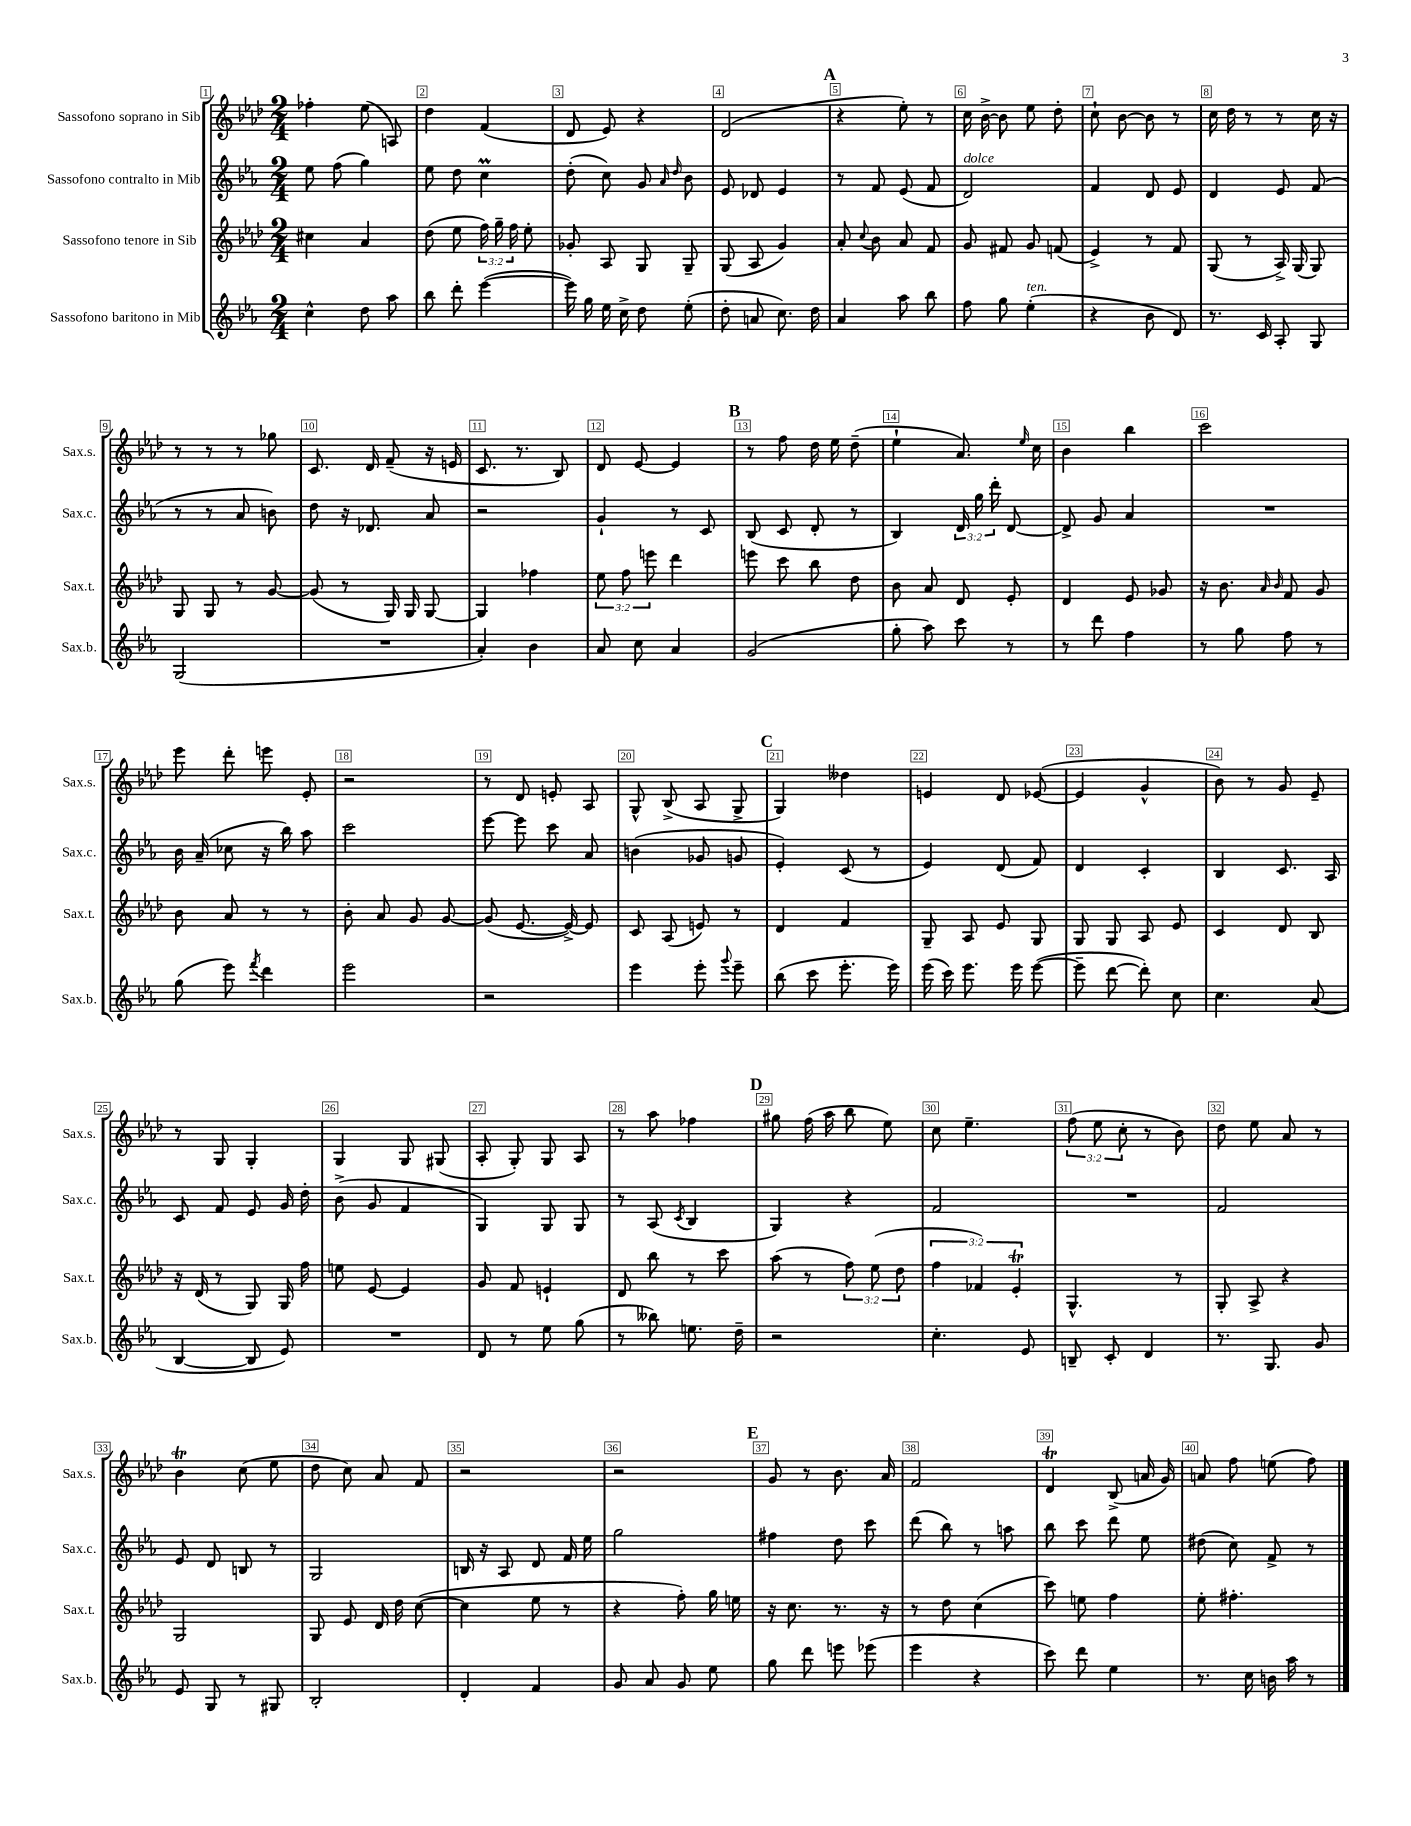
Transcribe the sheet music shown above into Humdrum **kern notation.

**kern	**kern	**kern	**kern
*part4	*part3	*part2	*part1
*staff4	*staff3	*staff2	*staff1
*I"Sassofono baritono in Mib	*I"Sassofono tenore in Sib	*I"Sassofono contralto in Mib	*I"Sassofono soprano in Sib
*I'Sax.b.	*I'Sax.t.	*I'Sax.c.	*I'Sax.s.
*clefG2	*clefG2	*clefG2	*clefG2
*k[b-e-a-]	*k[b-e-a-d-]	*k[b-e-a-]	*k[b-e-a-d-]
*M2/4	*M2/4	*M2/4	*M2/4
=1	=1	=1	=1
4cc^^\	4cc#X\	8ee-\	4ff-X'\
.	.	(8ff\	.
8dd\	4a-/	4gg\)	(8ee-\
8aa-\	.	.	8An/)
=2	=2	=2	=2
8bb-\	(8dd-\	8ee-\	4dd-\
8ddd'\	8ee-\	8dd\	.
([4eee-\	24ff\)	4ccM\	(4f/
.	24gg~\	.	.
.	24ff\	.	.
.	8ee-'\	.	.
=3	=3	=3	=3
16eee-\])	8g-X'/	(8dd'\	8d-/
16gg\	.	.	.
16ee-\	8A-/	8cc\)	8e-/)
16cc^\	.	.	.
8dd\	8G/	8g/	4r
.	.	16qqa-/	.
.	.	16qqdd/	.
(8ee-'\	8G~/	8b-\	.
=4	=4	=4	=4
8dd'\	(8G/	8e-/	(2d-/
8an/	8A-/	8d-X/	.
8.cc\)	4g/)	4e-/	.
16dd\	.	.	.
!!LO:REH:place=s1:t=A
=5	=5	=5	=5
4a-/	8a-'/	8r	4r
.	8qqcc/	.	.
.	8b-\	8f/	.
8aa-\	8a-/	(8e-/	8ee-'\)
8bb-\	8f/	8f/	8r
=6	=6	=6	=6
!	!	!LO:TX:a:i:t=dolce	!
8ff\	8g/	2d/)	16cc\
.	.	.	[16b-^\
8gg\	8f#X/	.	8b-\]
!LO:TX:a:i:t=ten.	!	!	!
(4ee-'\	8g/	.	8ee-\
.	(8fn/	.	8dd-'\
=7	=7	=7	=7
4r	4e-^/)	4f/	8cc`\
.	.	.	[8b-\
8b-\	8r	8d/	8b-\]
8d/)	8f/	8e-/	8r
=8	=8	=8	=8
8.r	(8G/	4d/	16cc\
.	.	.	16dd-\
.	8r	.	8r
16c/	.	.	.
8A-'/	16A-^/)	8e-/	8r
.	(16G/	.	.
8G/	8G/)	(8f/	16cc\
.	.	.	16r
!!LO:LB:g=z
=9	=9	=9	=9
(2G/	8G/	8r	8r
.	8G/	8r	8r
.	8r	8a-/	8r
.	[8g/	8bn\)	8gg-X\
=10	=10	=10	=10
2r	(8g/]	8dd\	8.c/
.	8r	16r	.
.	.	8.d-X/	16d-/
.	16G/)	.	(8f~/
.	16G/	.	.
.	[8G/	8a-/	16r
.	.	.	16en/
=11	=11	=11	=11
4a-'/)	4G/]	2r	8.c/
.	.	.	8.r
4b-\	4ff-X\	.	.
.	.	.	8B-/)
=12	=12	=12	=12
8a-/	12ee-\	4g`/	8d-/
.	12ff\	.	.
8cc\	.	.	[8e-/
.	12eeen\	.	.
4a-/	4ddd-\	8r	4e-/]
.	.	8c/	.
!!LO:REH:place=s1:t=B
=13	=13	=13	=13
(2g/	8eeen\	(8B-/	8r
.	8ccc\	8c/	8ff\
.	8bb-\	8d'/	16dd-\
.	.	.	16ee-\
.	8dd-\	8r	(8dd-~\
=14	=14	=14	=14
8gg'\	8b-\	4B-/)	4ee-`\
8aa-\)	8a-/	.	.
8ccc\	8d-/	24d/	8.a-/)
.	.	24gg\	.
.	.	24ddd'\	.
8r	8e-'/	[8d/	.
.	.	.	16qqee-/
.	.	.	16cc\
=15	=15	=15	=15
8r	4d-/	8d^/]	4b-\
8ddd\	.	8g/	.
4ff\	8e-/	4a-/	4bb-\
.	8g-X/	.	.
=16	=16	=16	=16
8r	16r	2r	2ccc\
.	8.b-\	.	.
8gg\	.	.	.
.	16qqa-/	.	.
.	16qqb-/	.	.
8ff\	8f/	.	.
8r	8g/	.	.
!!LO:LB:g=z
=17	=17	=17	=17
(8gg\	8b-\	16b-\	8eee-\
.	.	(16a-~/	.
8eee-\)	8a-/	8cc-X\	8ddd-'\
8qfff/	.	.	.
4ddd\	8r	16r	8eeen\
.	.	16bb-\)	.
.	8r	8aa-\	8e-'/
=18	=18	=18	=18
2eee-\	8b-'\	2ccc\	2r
.	8a-/	.	.
.	8g/	.	.
.	[8g/	.	.
=19	=19	=19	=19
2r	(8g/]	[8eee-\	8r
.	[8.e-/	8eee-\]	8d-/
.	.	8ccc\	8en'/
.	16e-^/_)	.	.
.	8e-/]	8a-/	8A-/
=20	=20	=20	=20
4eee-\	8c/	(4bn\	8G^^/
.	(8A-/	.	(8B-^/
8eee-'\	8en/)	8g-X/	8A-/
8qqggg/	.	.	.
8eee-~\	8r	8gn/	8G^/
!!LO:REH:place=s1:t=C
=21	=21	=21	=21
(8bb-\	4d-/	4e-'/)	4G/)
8ccc\	.	.	.
8.eee-'\	4f/	(8c/	4dd--X\
.	.	8r	.
16eee-\)	.	.	.
=22	=22	=22	=22
(16eee-\	8G~/	4e-/)	4en/
16ccc\)	.	.	.
8.eee-\	8A-/	.	.
.	8e-/	(8d/	8d-/
16eee-\	.	.	.
([8eee-\	8G/	8f/)	([8e-X/
=23	=23	=23	=23
8eee-~\]	8G/	4d/	4e-/]
[8ddd\	8G/	.	.
8ddd'\])	8A-/	4c'/	4g^^/
8cc\	8e-/	.	.
=24	=24	=24	=24
4.cc\	4c/	4B-/	8b-\)
.	.	.	8r
.	8d-/	8.c/	8g/
(8a-/	8B-/	.	8e-~/
.	.	16A-/	.
!!LO:LB:g=z
=25	=25	=25	=25
[4B-/	16r	8c/	8r
.	(16d-/	.	.
.	8r	8f/	8G/
8B-/]	8G/)	8e-/	4G'/
8e-/)	16G/	16g/	.
.	16ff\	16dd'\	.
=26	=26	=26	=26
2r	8een\	(8b-^\	4G/
.	[8e-/	8g/	.
.	4e-/]	4f/	8G/
.	.	.	(8G#X/
=27	=27	=27	=27
8d/	8g/	4G/)	8A-'/
8r	8f/	.	8G'/)
8ee-\	4en`/	8G/	8G/
(8gg\	.	8G/	8A-/
=28	=28	=28	=28
8r	8d-/	8r	8r
8bb--X\)	8bb-\	(8A-/	8aa-\
.	.	8qc/	.
8.een\	8r	4B-/	4ff-X\
.	8ccc\	.	.
16dd~\	.	.	.
!!LO:REH:place=s1:t=D
=29	=29	=29	=29
2r	(8aa-\	4G/)	8gg#X\
.	8r	.	(16ff\
.	.	.	16aa-\
.	12ff\)	4r	8bb-\
.	(12ee-\	.	.
.	.	.	8ee-\)
.	12dd-\	.	.
=30	=30	=30	=30
4.cc'\	6ff\	2f/	8cc\
.	.	.	4.ee-~\
.	6f-X/)	.	.
.	6e-T'/	.	.
8e-/	.	.	.
=31	=31	=31	=31
8Bn~/	4.G^^/	2r	(12ff\
.	.	.	12ee-\
8c'/	.	.	.
.	.	.	12cc'\
4d/	.	.	8r
.	8r	.	8b-\)
=32	=32	=32	=32
8.r	8G'/	2f/	8dd-\
.	8A-^/	.	8ee-\
8.G/	.	.	.
.	4r	.	8a-/
8g/	.	.	8r
!!LO:LB:g=z
=33	=33	=33	=33
8e-/	2G/	8e-/	4b-T\
8G/	.	8d/	.
8r	.	8Bn/	(8cc\
8G#X/	.	8r	8ee-\
=34	=34	=34	=34
2B-'/	8G/	2G/	8dd-\
.	8e-/	.	8cc\)
.	16d-/	.	8a-/
.	16dd-\	.	.
.	([8cc\	.	8f/
=35	=35	=35	=35
4d'/	4cc\]	16Bn/	2r
.	.	16r	.
.	.	8A-/	.
4f/	8ee-\	8d/	.
.	8r	16f/	.
.	.	16ee-\	.
=36	=36	=36	=36
8g/	4r	2gg\	2r
8a-/	.	.	.
8g/	8ff'\)	.	.
8ee-\	16gg\	.	.
.	16een\	.	.
!!LO:REH:place=s1:t=E
=37	=37	=37	=37
8gg\	16r	4ff#X\	8g/
.	8.cc\	.	.
8ddd\	.	.	8r
8eeen\	8.r	8dd\	8.b-\
(8eee-X\	.	8ccc\	.
.	16r	.	16a-/
=38	=38	=38	=38
4eee-\	8r	(8ddd\	2f/
.	8dd-\	8bb-\)	.
4r	(4cc\	8r	.
.	.	8aan\	.
=39	=39	=39	=39
8ccc\)	8ccc\)	8bb-\	4d-T/
8ddd\	8een\	8ccc\	.
4ee-\	4ff\	8ddd\	(8B-^/
.	.	8ee-\	16an/
.	.	.	16g/)
=40	=40	=40	=40
8.r	8ee-'\	(8dd#X\	8an/
.	4.ff#X'\	8cc\)	8ff\
16cc\	.	.	.
16bn\	.	8f^/	(8een\
16aa-\	.	.	.
8r	.	8r	8ff\)
==	==	==	==
*-	*-	*-	*-
